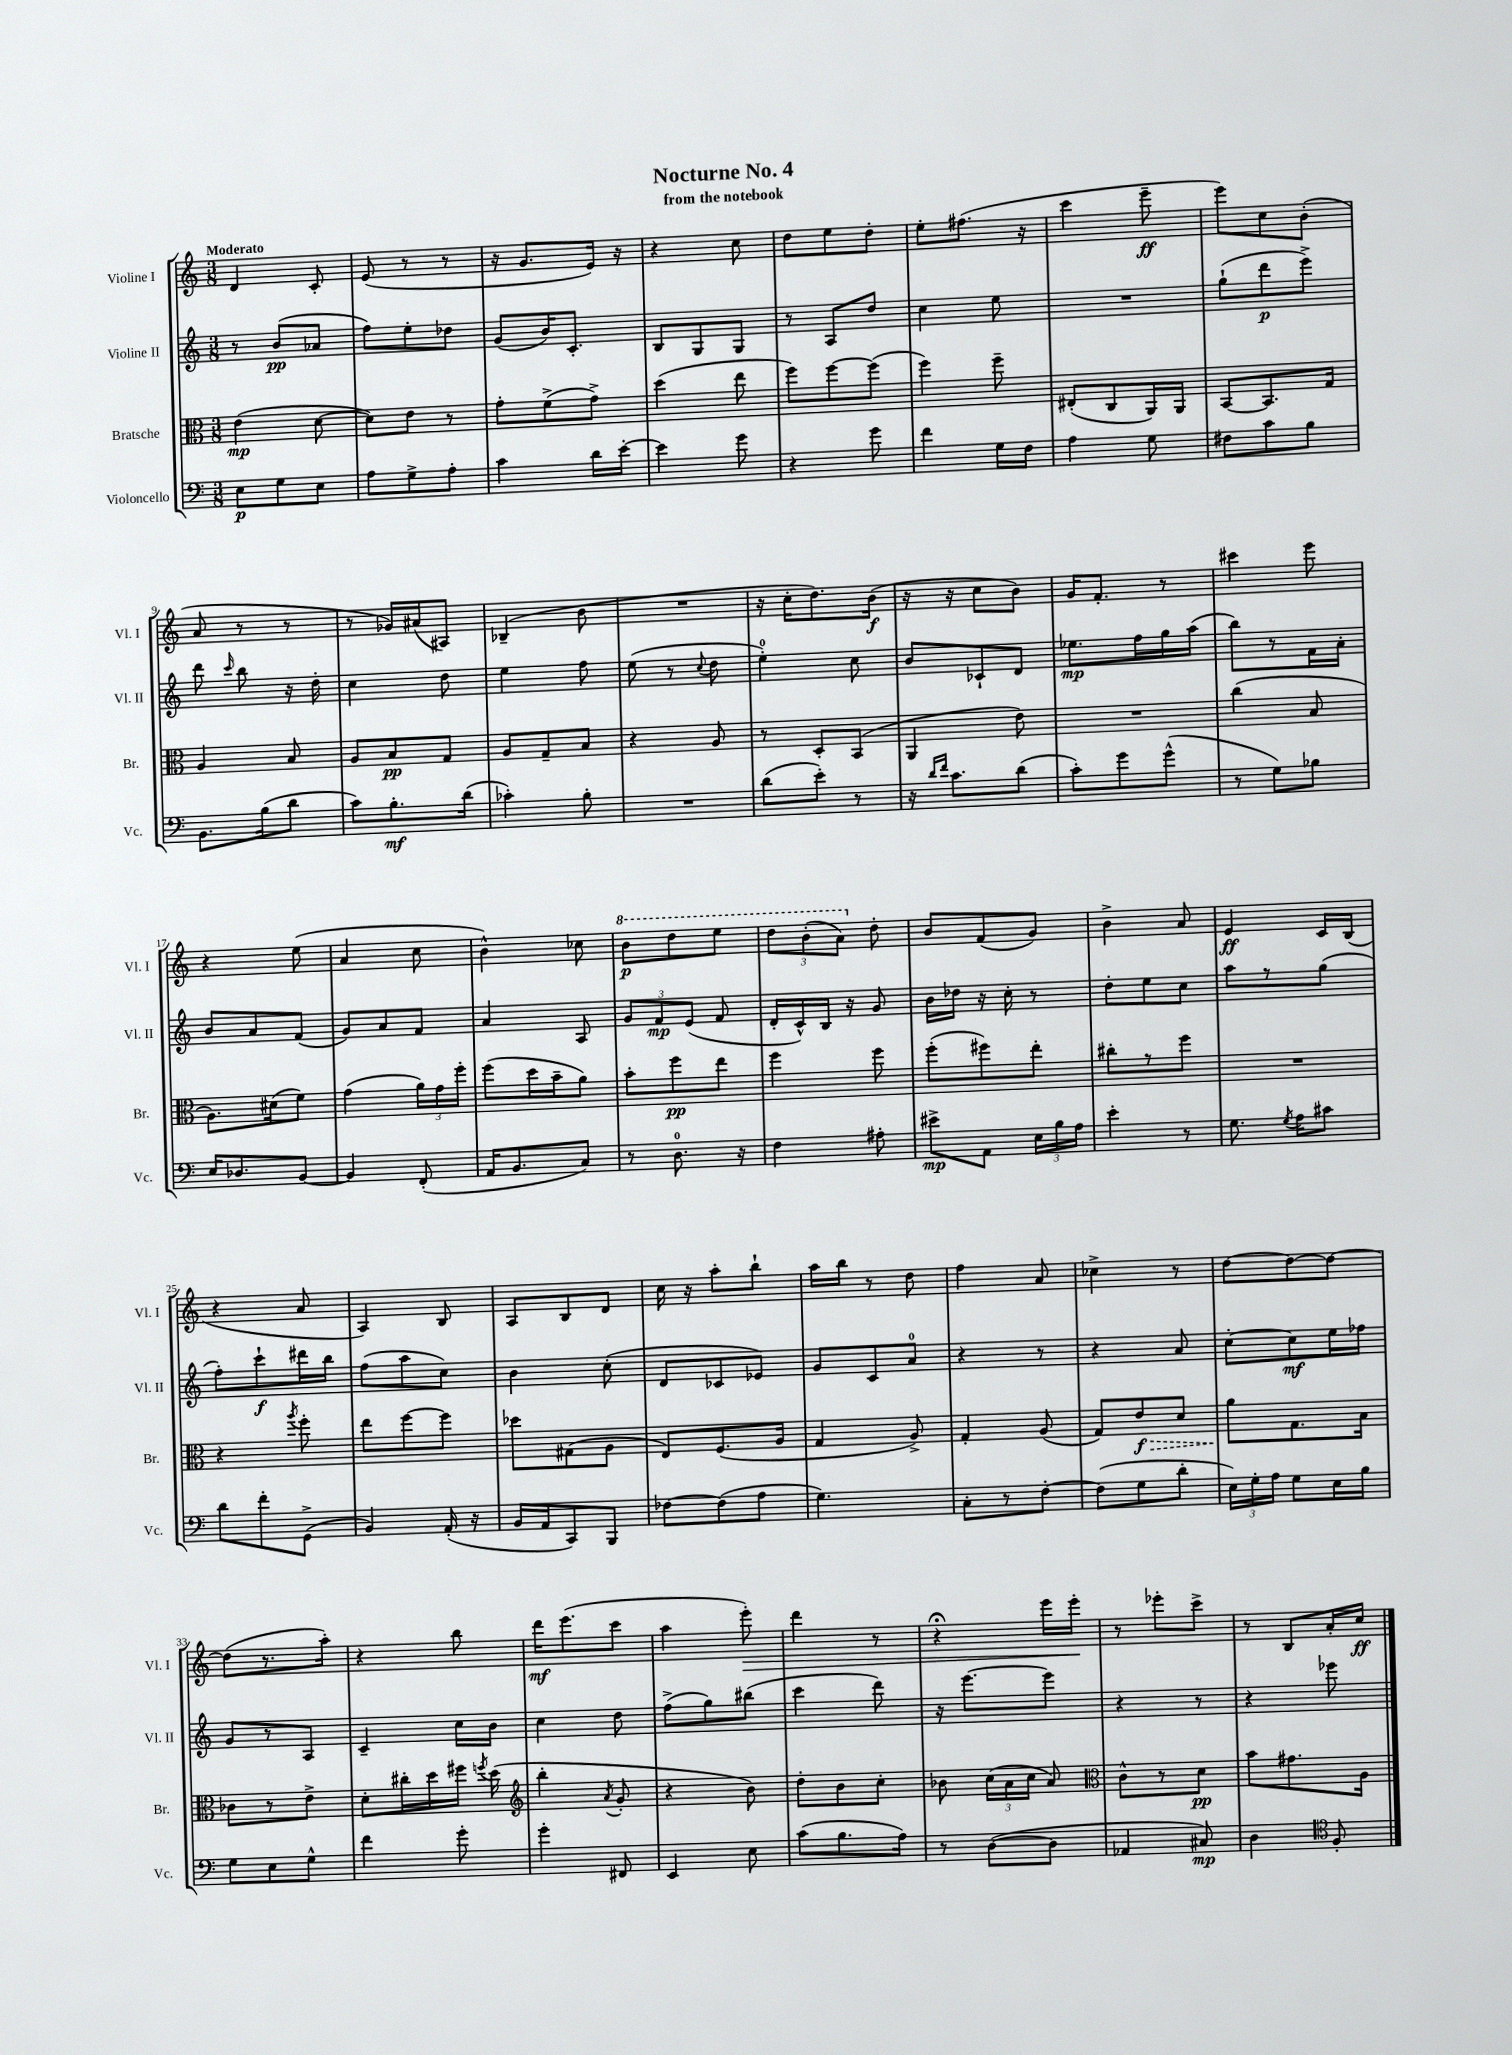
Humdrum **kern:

**kern	**dynam	**kern	**dynam	**kern	**dynam	**kern	**dynam
*part4	*part4	*part3	*part3	*part2	*part2	*part1	*part1
*staff4	*staff4	*staff3	*staff3	*staff2	*staff2	*staff1	*staff1
*I"Violoncello	*	*I"Bratsche	*	*I"Violine II	*	*I"Violine I	*
*I'Vc.	*	*I'Br.	*	*I'Vl. II	*	*I'Vl. I	*
*clefF4	*	*clefC3	*	*clefG2	*	*clefG2	*
*k[]	*	*k[]	*	*k[]	*	*k[]	*
*M3/8	*	*M3/8	*	*M3/8	*	*M3/8	*
=1	=1	=1	=1	=1	=1	=1	=1
!	!	!	!	!	!	!LO:TX:a:B:t=Moderato	!
8E\L	p	(4e\	mp	8r	.	4d/	.
8G\	.	.	.	(8b/L	pp	.	.
8E\J	.	[8d\	.	8a-X/J	.	8c'/	.
=2	=2	=2	=2	=2	=2	=2	=2
8A\L	.	8d\L])	.	8ff\L)	.	(8e/	.
8G^\	.	8e\J	.	8ee'\	.	8r	.
8A'\J	.	8r	.	8dd-X\J	.	8r	.
=3	=3	=3	=3	=3	=3	=3	=3
4c\	.	8g'\L	.	(8g/L	.	16r	.
.	.	.	.	.	.	8.g/L	.
.	.	(8f^\	.	16b/K)	.	.	.
.	.	.	.	8.c'/J	.	.	.
16d\LL	.	8g^\J)	.	.	.	16e/Jk)	.
[16e'\JJ	.	.	.	.	.	16r	.
=4	=4	=4	=4	=4	=4	=4	=4
4e\]	.	(4dd\	.	8B/L	.	4r	.
.	.	.	.	8G/	.	.	.
8g\	.	8ee\	.	8G/J	.	8cc\	.
=5	=5	=5	=5	=5	=5	=5	=5
4r	.	8ff\L)	.	8r	.	8dd\L	.
.	.	[8ff\	.	8A/L	.	8ee\	.
8g\	.	(8ff\J]	.	8dd/J	.	8dd'\J	.
=6	=6	=6	=6	=6	=6	=6	=6
4f\	.	4ff\)	.	4cc\	.	8ee'\L	.
.	.	.	.	.	.	(8.ff#X\J	.
16G\LL	.	8ff~\	.	8ee\	.	.	.
16F\JJ	.	.	.	.	.	16r	.
=7	=7	=7	=7	=7	=7	=7	=7
4A\	.	(8E#X'/L	.	4.r	.	4ccc\	.
.	.	8C/	.	.	.	.	.
8G\	.	16AA/L)	.	.	.	8eee~\	ff
.	.	16AA/JJ	.	.	.	.	.
=8	=8	=8	=8	=8	=8	=8	=8
8F#X\L	.	[8BB/L	.	(8gg`\L	.	8eee\L)	.
8c\	.	8.BB/]	.	8ddd\	p	8cc\	.
8B\J	.	.	.	8eee^\J)	.	(8b'\J	.
.	.	16G/Jk	.	.	.	.	.
!!LO:LB:g=z
=9	=9	=9	=9	=9	=9	=9	=9
8.BB\L	.	4A/	.	8ddd\	.	8a/	.
.	.	.	.	16qqccc/	.	.	.
.	.	.	.	8bb\	.	8r	.
(16B\k	.	.	.	.	.	.	.
8d\J	.	8B/	.	16r	.	8r	.
.	.	.	.	16dd'\	.	.	.
=10	=10	=10	=10	=10	=10	=10	=10
8c\L)	.	8A/L	.	4cc\	.	8r	.
8.B'\	mf	8B/	pp	.	.	16g-X/LL)	.
.	.	.	.	.	.	(16a#X/J	.
.	.	8G/J	.	8dd\	.	8A#X/J)	.
(16d\Jk	.	.	.	.	.	.	.
=11	=11	=11	=11	=11	=11	=11	=11
4c-X'\)	.	8A/L	.	4ee\	.	(4B-X~/	.
.	.	8G~/	.	.	.	.	.
8B'\	.	8B/J	.	8ff\	.	8b\	.
=12	=12	=12	=12	=12	=12	=12	=12
4.r	.	4r	.	(8ee\	.	4.r	.
.	.	.	.	8r	.	.	.
.	.	.	.	8qqcc/	.	.	.
.	.	8A/	.	8dd\	.	.	.
=13	=13	=13	=13	=13	=13	=13	=13
(8d\L	.	8r	.	4ee'\)	.	16r	.
.	.	.	.	.	.	16cc'\KL	.
8e'\J)	.	8D'/L	.	.	.	8.dd\)	.
8r	.	(8BB/J	.	8cc\	.	.	.
.	.	.	.	.	.	(16b\Jk	f
=14	=14	=14	=14	=14	=14	=14	=14
16r	.	4AA/	.	8b/L	.	16r	.
16qqd/LL	.	.	.	.	.	.	.
16qqf/JJ	.	.	.	.	.	.	.
8.c\L	.	.	.	.	.	16r	.
.	.	.	.	8c-X`/	.	8cc\L	.
(8d\J	.	8e\)	.	8d/J	.	8b\J)	.
=15	=15	=15	=15	=15	=15	=15	=15
8c'\L)	.	4.r	.	8.ee-X\L	mp	16g/KL	.
.	.	.	.	.	.	8.f'/J	.
8g\	.	.	.	.	.	.	.
.	.	.	.	16ff\L	.	.	.
(8g^^\J	.	.	.	16gg\	.	8r	.
.	.	.	.	(16aa\JJ	.	.	.
=16	=16	=16	=16	=16	=16	=16	=16
8r	.	(4cc\	.	8bb\L)	.	4ccc#X\	.
8G\L)	.	.	.	8r	.	.	.
8B-X\J	.	8B/	.	16f\L	.	8eee\	.
.	.	.	.	16a'\JJ	.	.	.
!!LO:LB:g=z
=17	=17	=17	=17	=17	=17	=17	=17
16E/KL	.	8.A\L)	.	8b/L	.	4r	.
8.D-X/	.	.	.	.	.	.	.
.	.	.	.	8a/	.	.	.
.	.	(16d#X\k	.	.	.	.	.
[8BB/J	.	8f\J)	.	(8f/J	.	(8ee\	.
=18	=18	=18	=18	=18	=18	=18	=18
4BB/]	.	(4g\	.	8g/L)	.	4a/	.
.	.	.	.	8a/	.	.	.
(8FF'/	.	24a\LL)	.	8f/J	.	8cc\	.
.	.	24g\	.	.	.	.	.
.	.	24ff'\JJ	.	.	.	.	.
=19	=19	=19	=19	=19	=19	=19	=19
16AA/KL	.	(8ff\L	.	4a/	.	4b^^\)	.
8.BB/	.	.	.	.	.	.	.
.	.	16dd\L	.	.	.	.	.
.	.	16b~\J	.	.	.	.	.
8C/J)	.	8a\J)	.	8A/	.	8cc-X\	.
=20	=20	=20	=20	=20	=20	=20	=20
*	*	*	*	*	*	*8va	*
8r	.	8b'\L	.	12g/L	.	8bb\L	p
.	.	.	.	12f/	mp	.	.
8.D\	.	8ff\	pp	.	.	8ddd\	.
.	.	.	.	(12e/J	.	.	.
.	.	8ee\J	.	8f/	.	8eee\J	.
16r	.	.	.	.	.	.	.
=21	=21	=21	=21	=21	=21	=21	=21
4F\	.	4ff\	.	16d'/LL	.	12ddd\L	.
.	.	.	.	16c^^/)	.	.	.
.	.	.	.	.	.	(12bb'\	.
.	.	.	.	16B/JJ	.	.	.
.	.	.	.	.	.	12aa\J)	.
.	.	.	.	16r	.	.	.
*	*	*	*	*	*	*X8va	*
8A#X'\	.	8ff\	.	8g/	.	8dd'\	.
=22	=22	=22	=22	=22	=22	=22	=22
8e#X^\L	mp	(8ff'\L	.	16b\LL	.	8b/L	.
.	.	.	.	16dd-X\JJ	.	.	.
8AA\J	.	8ff#X\)	.	16r	.	(8f/	.
.	.	.	.	16cc'\	.	.	.
24E\LL	.	8ee'\J	.	8r	.	8g/J)	.
24B\	.	.	.	.	.	.	.
24A\JJ	.	.	.	.	.	.	.
=23	=23	=23	=23	=23	=23	=23	=23
4e'\	.	8cc#X'\L	.	8dd'\L	.	4b^\	.
.	.	8r	.	8ee\	.	.	.
8r	.	8ff\J	.	8cc\J	.	8a/	.
=24	=24	=24	=24	=24	=24	=24	=24
8.G\	.	4.r	.	8aa\L	.	4e/	ff
.	.	.	.	8r	.	.	.
8qG/	.	.	.	.	.	.	.
16A\KL	.	.	.	.	.	.	.
8c#X\J	.	.	.	(8gg\J	.	16c/LL	.
.	.	.	.	.	.	(16B/JJ	.
!!LO:LB:g=z
=25	=25	=25	=25	=25	=25	=25	=25
8d\L	.	4r	.	8ff'\L)	.	4r	.
8f'\	.	.	.	8ccc`\	f	.	.
.	.	8qaa/	.	.	.	.	.
(8GG^\J	.	8ff'\	.	16ddd#X\L	.	8a/	.
.	.	.	.	16bb\JJ	.	.	.
=26	=26	=26	=26	=26	=26	=26	=26
4BB/)	.	8ee\L	.	(8ff\L	.	4A/)	.
.	.	[8ff\	.	8aa\	.	.	.
(16AA'/	.	8ff\J]	.	8cc\J)	.	8B/	.
16r	.	.	.	.	.	.	.
=27	=27	=27	=27	=27	=27	=27	=27
16BB/LL	.	8dd-X\L	.	4b\	.	8A/L	.
16AA/J	.	.	.	.	.	.	.
8CC/)	.	(8G#X\	.	.	.	8B/	.
8BBB/J	.	8A\J	.	(8cc'\	.	8d/J	.
=28	=28	=28	=28	=28	=28	=28	=28
[8F-X\L	.	8E/L)	.	8d/L	.	16cc\	.
.	.	.	.	.	.	16r	.
(8F-\]	.	(8.F/	.	8c-X/	.	8aa'\L	.
8A\J	.	.	.	8e-X/J)	.	8bb`\J	.
.	.	16A/Jk	.	.	.	.	.
=29	=29	=29	=29	=29	=29	=29	=29
4.G\)	.	4G/	.	8g/L	.	16aa\LL	.
.	.	.	.	.	.	16bb\JJ	.
.	.	.	.	8c/	.	8r	.
.	.	8A^/)	.	8a/J	.	8dd\	.
=30	=30	=30	=30	=30	=30	=30	=30
8C'\L	.	4G'/	.	4r	.	4ff\	.
8r	.	.	.	.	.	.	.
[8F'\J	.	(8A/	.	8r	.	8a/	.
=31	=31	=31	=31	=31	=31	=31	=31
(8F\L]	.	8G/L)	.	4r	.	4cc-X^\	.
!	!	!	!LO:HP:b	!	!	!	!
8G\	.	8e/	> f	.	.	.	.
8d'\J	.	8d/J	.	8a/	.	8r	.
=32	=32	=32	=32	=32	=32	=32	=32
24E\LL)	.	8a\L	.	[8cc'\L	.	[8dd\L	.
24G'\	.	.	.	.	.	.	.
24A\JJ	.	.	.	.	.	.	.
8G\L	.	8.G\	]	8cc\]	mf	8dd\_	.
16E\L	.	.	.	16ee\L	.	8dd\J_	.
16B\JJ	.	16B\Jk	.	16ff-X\JJ	.	.	.
!!LO:LB:g=z
=33	=33	=33	=33	=33	=33	=33	=33
8G\L	.	8c-X\L	.	8g/L	.	(8dd\L]	.
8E\	.	8r	.	8r	.	8.r	.
8G^^\J	.	8e^\J	.	8A/J	.	.	.
.	.	.	.	.	.	16aa'\Jk)	.
=34	=34	=34	=34	=34	=34	=34	=34
4f\	.	8d'\L	.	4c~/	.	4r	.
.	.	16cc#X'\L	.	.	.	.	.
.	.	16dd\	.	.	.	.	.
8g'\	.	16ff#X\JJ	.	16cc\LL	.	8bb\	.
.	.	8qffn/	.	.	.	.	.
.	.	(16dd\	.	16b\JJ	.	.	.
=35	=35	=35	=35	=35	=35	=35	=35
*	*	*clefG2	*	*	*	*	*
4g'\	.	4bb'\	.	4cc\	.	16ddd\KL	mf
.	.	.	.	.	.	(8.eee\	.
.	.	8qa/	.	.	.	.	.
8FF#X/	.	8g'/	.	8dd\	.	8ccc\J	.
=36	=36	=36	=36	=36	=36	=36	=36
4EE/	.	4r	.	(8ff^\L	.	4aa\	.
.	.	.	.	8gg\)	.	.	.
!	!	!	!	!	!	!	!LO:HP:b
8E\	.	8b\)	.	(8bb#X\J	.	8eee'\)	>
=37	=37	=37	=37	=37	=37	=37	=37
(8c\L	.	8dd'\L	.	4ccc\	.	4ddd\	.
8.B\	.	8b\	.	.	.	.	.
.	.	8cc'\J	.	8ddd\)	.	8r	.
16A\Jk)	.	.	.	.	.	.	.
=38	=38	=38	=38	=38	=38	=38	=38
8r	.	8b-X\	.	16r	.	4r;<	.
.	.	.	.	[8.eee\L	.	.	.
([8D\L	.	(24cc\LL	.	.	.	.	.
.	.	24a\	.	.	.	.	.
.	.	24cc\JJ	.	.	.	.	.
8D\J]	.	8a/)	.	8eee\J]	.	16eee\LL	.
.	.	.	.	.	.	16eee'\JJ	.
.	.	.	.	.	.	.	]
=39	=39	=39	=39	=39	=39	=39	=39
*	*	*clefC3	*	*	*	*	*
4AA-X/	.	8c^^\L	.	4r	.	8r	.
.	.	8r	.	.	.	8eee-X'\L	.
8C#X/)	mp	8d\J	pp	8r	.	8ccc^\J	.
=40	=40	=40	=40	=40	=40	=40	=40
4D\	.	8b\L	.	4r	.	8r	.
.	.	8.g#X\	.	.	.	8B/L	.
*clefC4	*	*	*	*	*	*	*
8F'/	.	.	.	8eee-X\	.	16a'/L	.
.	.	16A\Jk	.	.	.	16cc/JJ	ff
==	==	==	==	==	==	==	==
*-	*-	*-	*-	*-	*-	*-	*-
